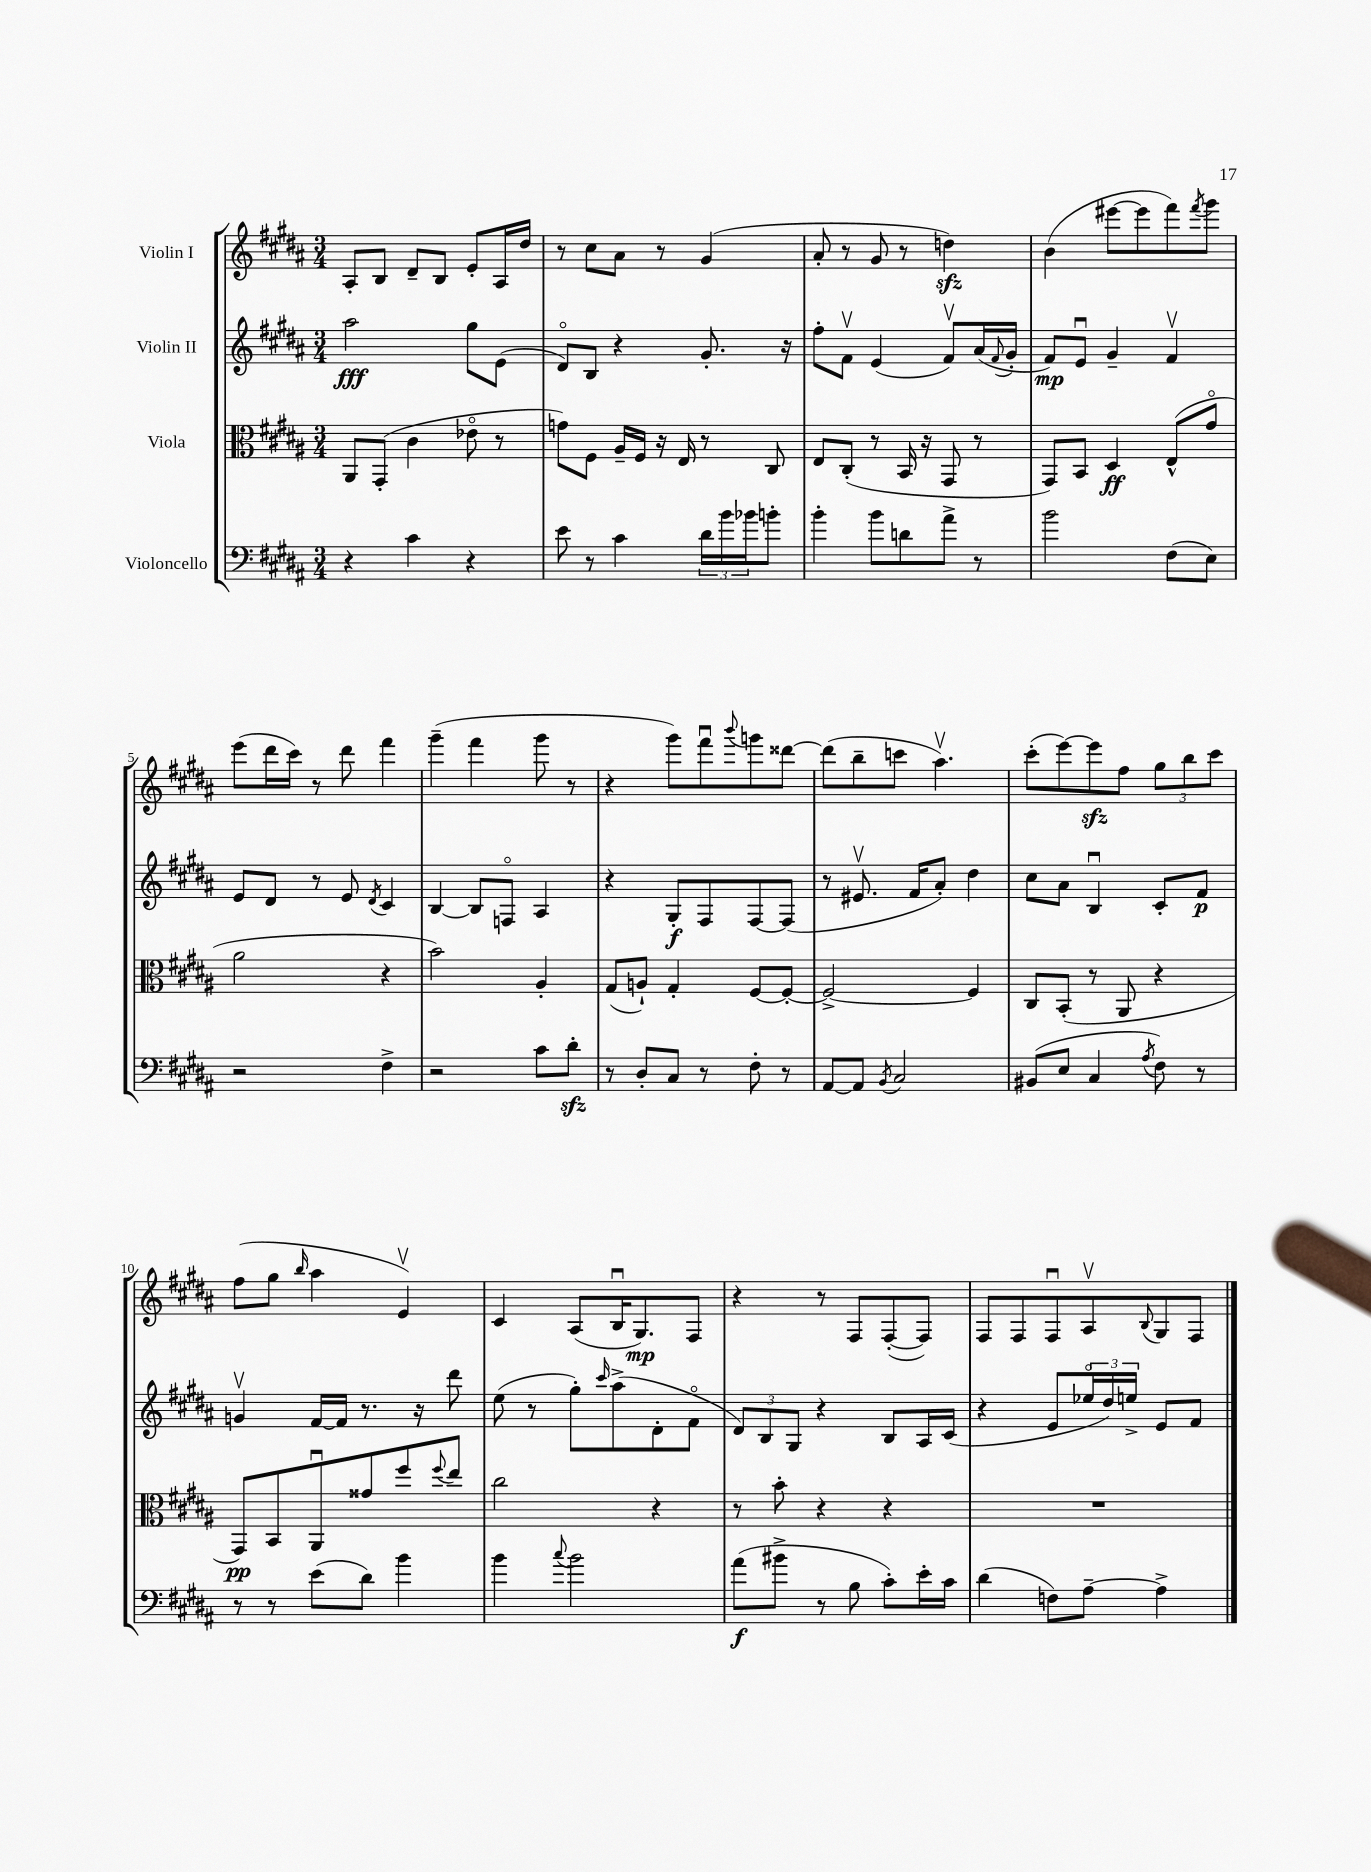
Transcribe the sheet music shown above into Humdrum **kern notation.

**kern	**kern	**kern	**kern
*staff4	*staff3	*staff2	*staff1
*clefF4	*clefC3	*clefG2	*clefG2
*k[f#c#g#d#a#]	*k[f#c#g#d#a#]	*k[f#c#g#d#a#]	*k[f#c#g#d#a#]
*M3/4	*M3/4	*M3/4	*M3/4
4r	8AA#	2aa#	8A#'
.	(8GG#'	.	8B
4c#	4c#	.	8d#~
.	.	.	8B
4r	8e-o	8gg#	8e'
.	8r	(8e	16A#
.	.	.	16dd#
=	=	=	=
8e	8g)	8d#o)	8r
8r	8F#	8B	8cc#
4c#	16A#~	4r	8a#
.	16F#	.	.
.	16r	.	8r
.	16E	.	.
24d#	8r	8.g#'	(4g#
24b	.	.	.
24b-	.	.	.
8b'	8C#	.	.
.	.	16r	.
=	=	=	=
4b'	8E	8ff#'	8a#'
.	(8C#'	8f#v	8r
8b	8r	(4e	8g#
8d	16BB	.	8r
.	16r	.	.
8a#^	8GG#	8f#v)	4dd)
8r	8r	(16a#	.
.	.	8qqf#	.
.	.	16g#'	.
=	=	=	=
2b	8GG#)	8f#)	(4b
.	8BB	8eu	.
.	4D#	4g#~	[8eee#
.	.	.	8eee#]
(8F#	(8E^^	4f#v	8fff#)
.	.	.	8qfff#
8E)	8g#o	.	8ggg#
=	=	=	=
2r	2a#	8e	(8eee
.	.	8d#	16ddd#
.	.	.	16ccc#)
.	.	8r	8r
.	.	8e	8ddd#
.	.	8qd#	.
4F#^	4r	4c#	4fff#
=	=	=	=
2r	2b)	[4B	(4ggg#~
.	.	8B]	4fff#
.	.	8Fo	.
8c#	4A#'	4A#	8ggg#
8d#'	.	.	8r
=	=	=	=
8r	(8G#	4r	4r
8D#'	8A`)	.	.
8C#	4G#'	8G#'	8ggg#)
8r	.	8F#	8fff#u
.	.	.	8qqbbb
8F#'	[8F#	[8F#	8ggg
8r	8F#'_	(8F#]	[8ddd##
=	=	=	=
[8AA#	2F#^_	8r	(8ddd##]
8AA#]	.	8.e#v	8bb~
8qBB	.	.	.
2C#	.	.	8ccc
.	.	16f#	.
.	.	8a#')	4.aa#v)
.	4F#]	4dd#	.
=	=	=	=
(8BB#	8C#	8cc#	(8ccc#'
8E	(8BB'	8a#	[8eee)
4C#	8r	4Bu	8eee]
.	8AA#	.	8ff#
8qA#	.	.	.
8F#)	4r	8c#'	12gg#
.	.	.	12bb
8r	.	8f#	.
.	.	.	12ccc#
=	=	=	=
8r	8GG#)	4gv	(8ff#
8r	8BB	.	8gg#
.	.	.	16qqbb
(8e	8AA#u	[16f#	4aa#
.	.	16f#]	.
8d#)	8g##	8.r	.
4b	8ff#	.	4ev)
.	.	16r	.
.	8qqff#	.	.
.	8ee	8ddd#	.
=	=	=	=
4b	2cc#	(8ee	4c#
.	.	8r	.
8qqcc#	.	.	.
2b	.	8gg#')	(8A#
.	.	16qqccc#	.
.	.	(8aa#^	16Bu
.	.	.	8.G#)
.	4r	8d#'	.
.	.	8f#o	8F#
=	=	=	=
(8a#	8r	12d#)	4r
.	.	12B	.
8b#^	8b'	.	.
.	.	12G#	.
8r	4r	4r	8r
8B	.	.	8F#
8c#')	4r	8B	([8F#'
16e'	.	16A#	8F#])
16c#	.	(16c#	.
=	=	=	=
(4d#	2.r	4r	8F#
.	.	.	8F#
8F)	.	8e	8F#u
[8A#~	.	24ee-o	8A#v
.	.	24dd#)	.
.	.	24ee^	.
.	.	.	8qqB
4A#^]	.	8e	8G#
.	.	8f#	8F#
==	==	==	==
*-	*-	*-	*-
